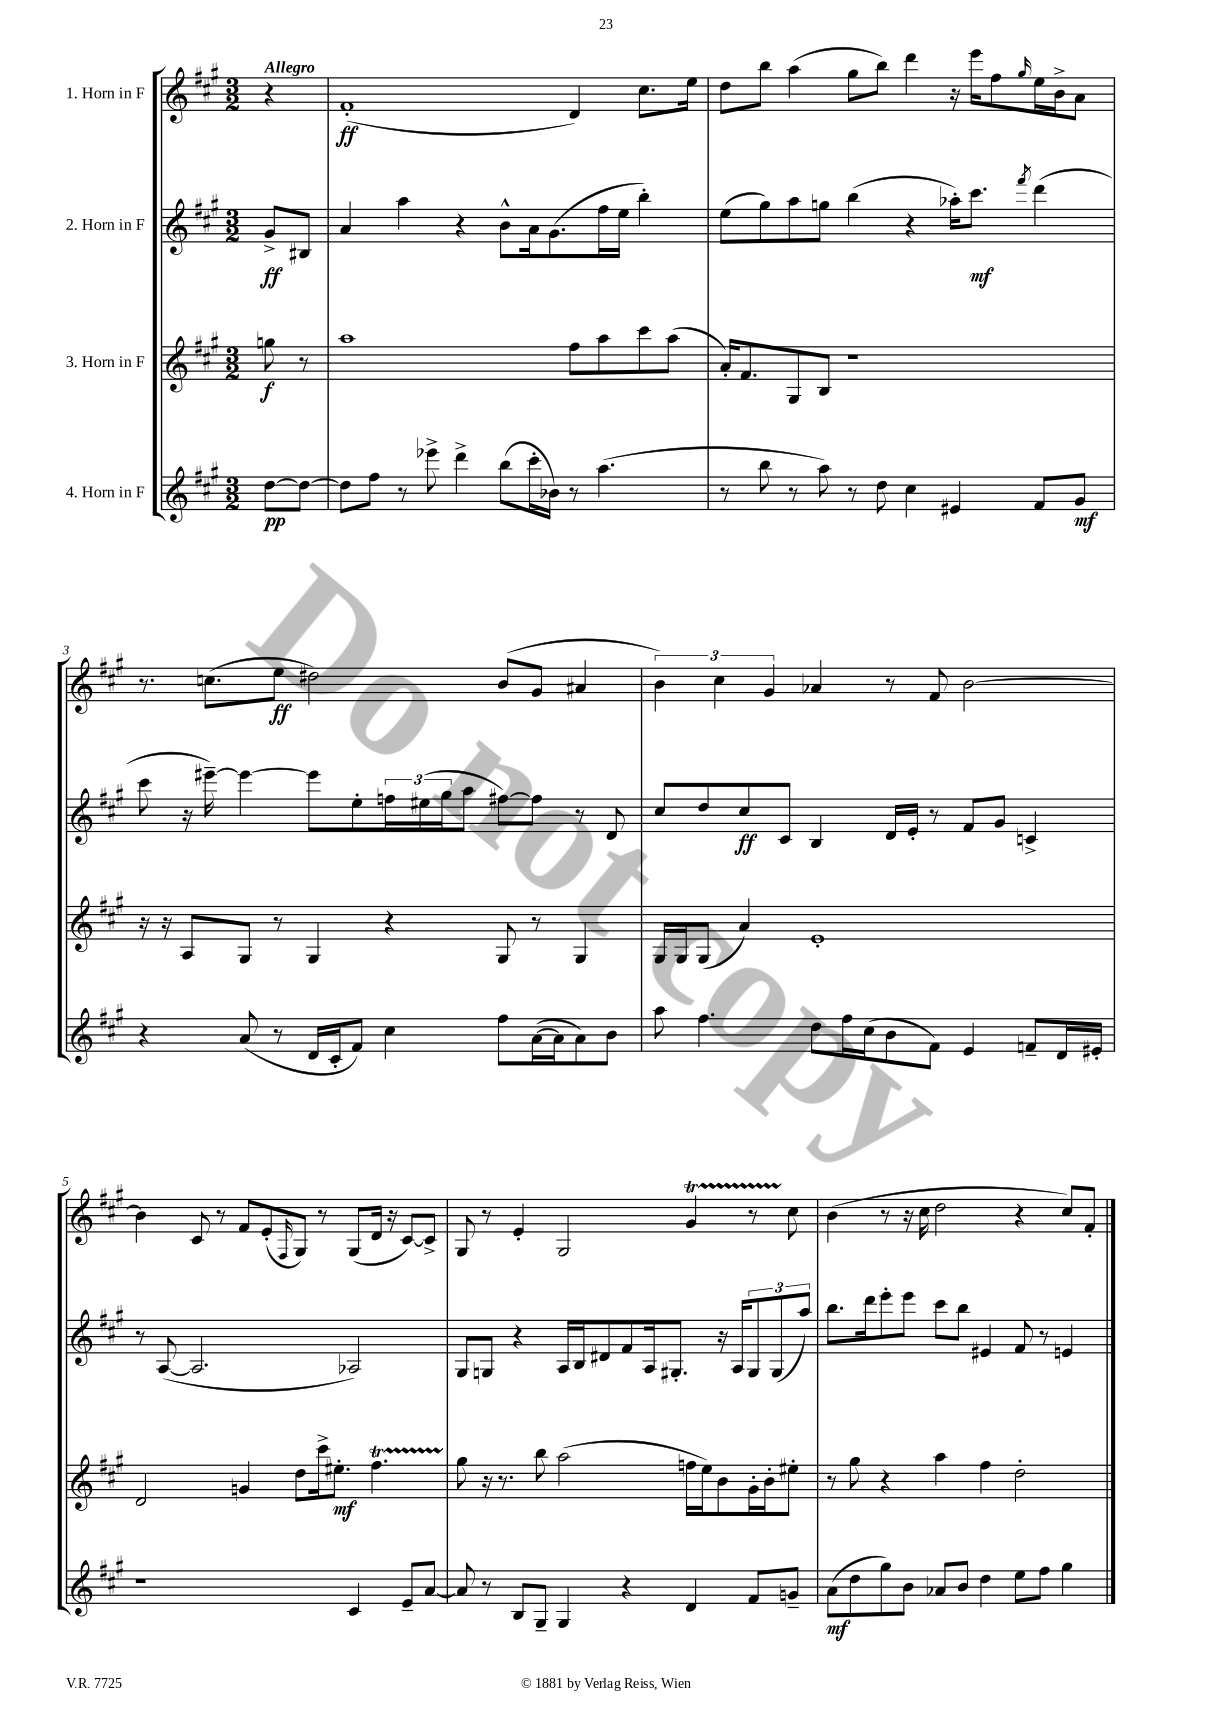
<<
\new StaffGroup <<
\new Staff = "s0" \with { instrumentName = "1. Horn in F" } {
    \clef treble \key a \major \numericTimeSignature \time 3/2 \partial 4 \tempo "Allegro"
    r4 |
    fis'1-.\ff( d'4) cis''8. e''16 |
    d''8 b''8 a''4( gis''8 b''8) d'''4 r16 e'''16 fis''8 \grace { gis''16 } e''16 b'16-> a'8 |
    r8. c''8.( e''8\ff dis''2) b'8( gis'8 ais'4 |
    \tuplet 3/2 { b'4) cis''4 gis'4 } aes'4 r8 fis'8 b'2~ |
    b'4 cis'8 r8 fis'8 e'8-.( \grace { fis16 } gis8) r8 gis8( d'16 r16 cis'8~) cis'8-> |
    gis8 r8 e'4-. gis2 gis'4\startTrillSpan r8 cis''8\stopTrillSpan |
    b'4( r8 r16 cis''16 d''2 r4 cis''8) fis'8-. \bar "|." |
}
\new Staff = "s1" \with { instrumentName = "2. Horn in F" } {
    \clef treble \key a \major \numericTimeSignature \time 3/2 \partial 4
    gis'8->\ff bis8 |
    a'4 a''4 r4 b'8-^ a'16 gis'8.( fis''16 e''16 b''4-.) |
    e''8( gis''8) a''8 g''8 b''4( r4 aes''16-.) cis'''8.\mf \acciaccatura { fis'''8 } d'''4( |
    cis'''8 r16 eis'''16~--) eis'''4~ eis'''8 e''8-. \tuplet 3/2 { f''16 eis''16( gis''16 } a''8 fis''8~) fis''8 r8 d'8 |
    cis''8 d''8 cis''8\ff cis'8 b4 d'16 e'16-. r8 fis'8 gis'8 c'4-> |
    r8 a8~( a2. aes2) |
    gis8 g8 r4 a16 b16 dis'8 fis'8 a16 gis8.-. r16 a16 \tuplet 3/2 { gis8 gis8( a''8) } |
    b''8. d'''16 e'''8-. e'''8 cis'''8 b''8 eis'4 fis'8 r8 e'4 \bar "|." |
}
\new Staff = "s2" \with { instrumentName = "3. Horn in F" } {
    \clef treble \key a \major \numericTimeSignature \time 3/2 \partial 4
    g''8\f r8 |
    a''1 fis''8 a''8 cis'''8 a''8( |
    a'16-.) fis'8. gis8 b8 r1 |
    r16 r16 a8 gis8 r8 gis4 r4 gis8 r8 gis4 |
    gis16 gis16 gis8( a'4) e'1-. |
    d'2 g'4 d''8 cis'''16-> eis''8.-.\mf fis''4.\startTrillSpan |
    gis''8\stopTrillSpan r16 r8. b''8 a''2( f''16 e''16) b'8 gis'16-. b'16-. eis''8-. |
    r8 gis''8 r4 a''4 fis''4 d''2-. \bar "|." |
}
\new Staff = "s3" \with { instrumentName = "4. Horn in F" } {
    \clef treble \key a \major \numericTimeSignature \time 3/2 \partial 4
    d''8~\pp d''8~ |
    d''8 fis''8 r8 ees'''8-> d'''4-> b''8( cis'''16-. bes'16) r8 a''4.( |
    r8 b''8 r8 a''8) r8 d''8 cis''4 eis'4 fis'8 gis'8\mf |
    r4 a'8( r8 d'16 cis'16-. fis'8) cis''4 fis''8 a'16~( a'16 a'8) b'8 |
    a''8 fis''4. d''8 fis''16 cis''16( b'8 fis'8) e'4 f'8-- d'16 eis'16-. |
    r1 cis'4 e'8-- a'8~ |
    a'8 r8 b8 gis8-- gis4 r4 d'4 fis'8 g'8-- |
    a'8\mf( d''8 gis''8) b'8 aes'8 b'8 d''4 e''8 fis''8 gis''4 \bar "|." |
}
>>
>>
